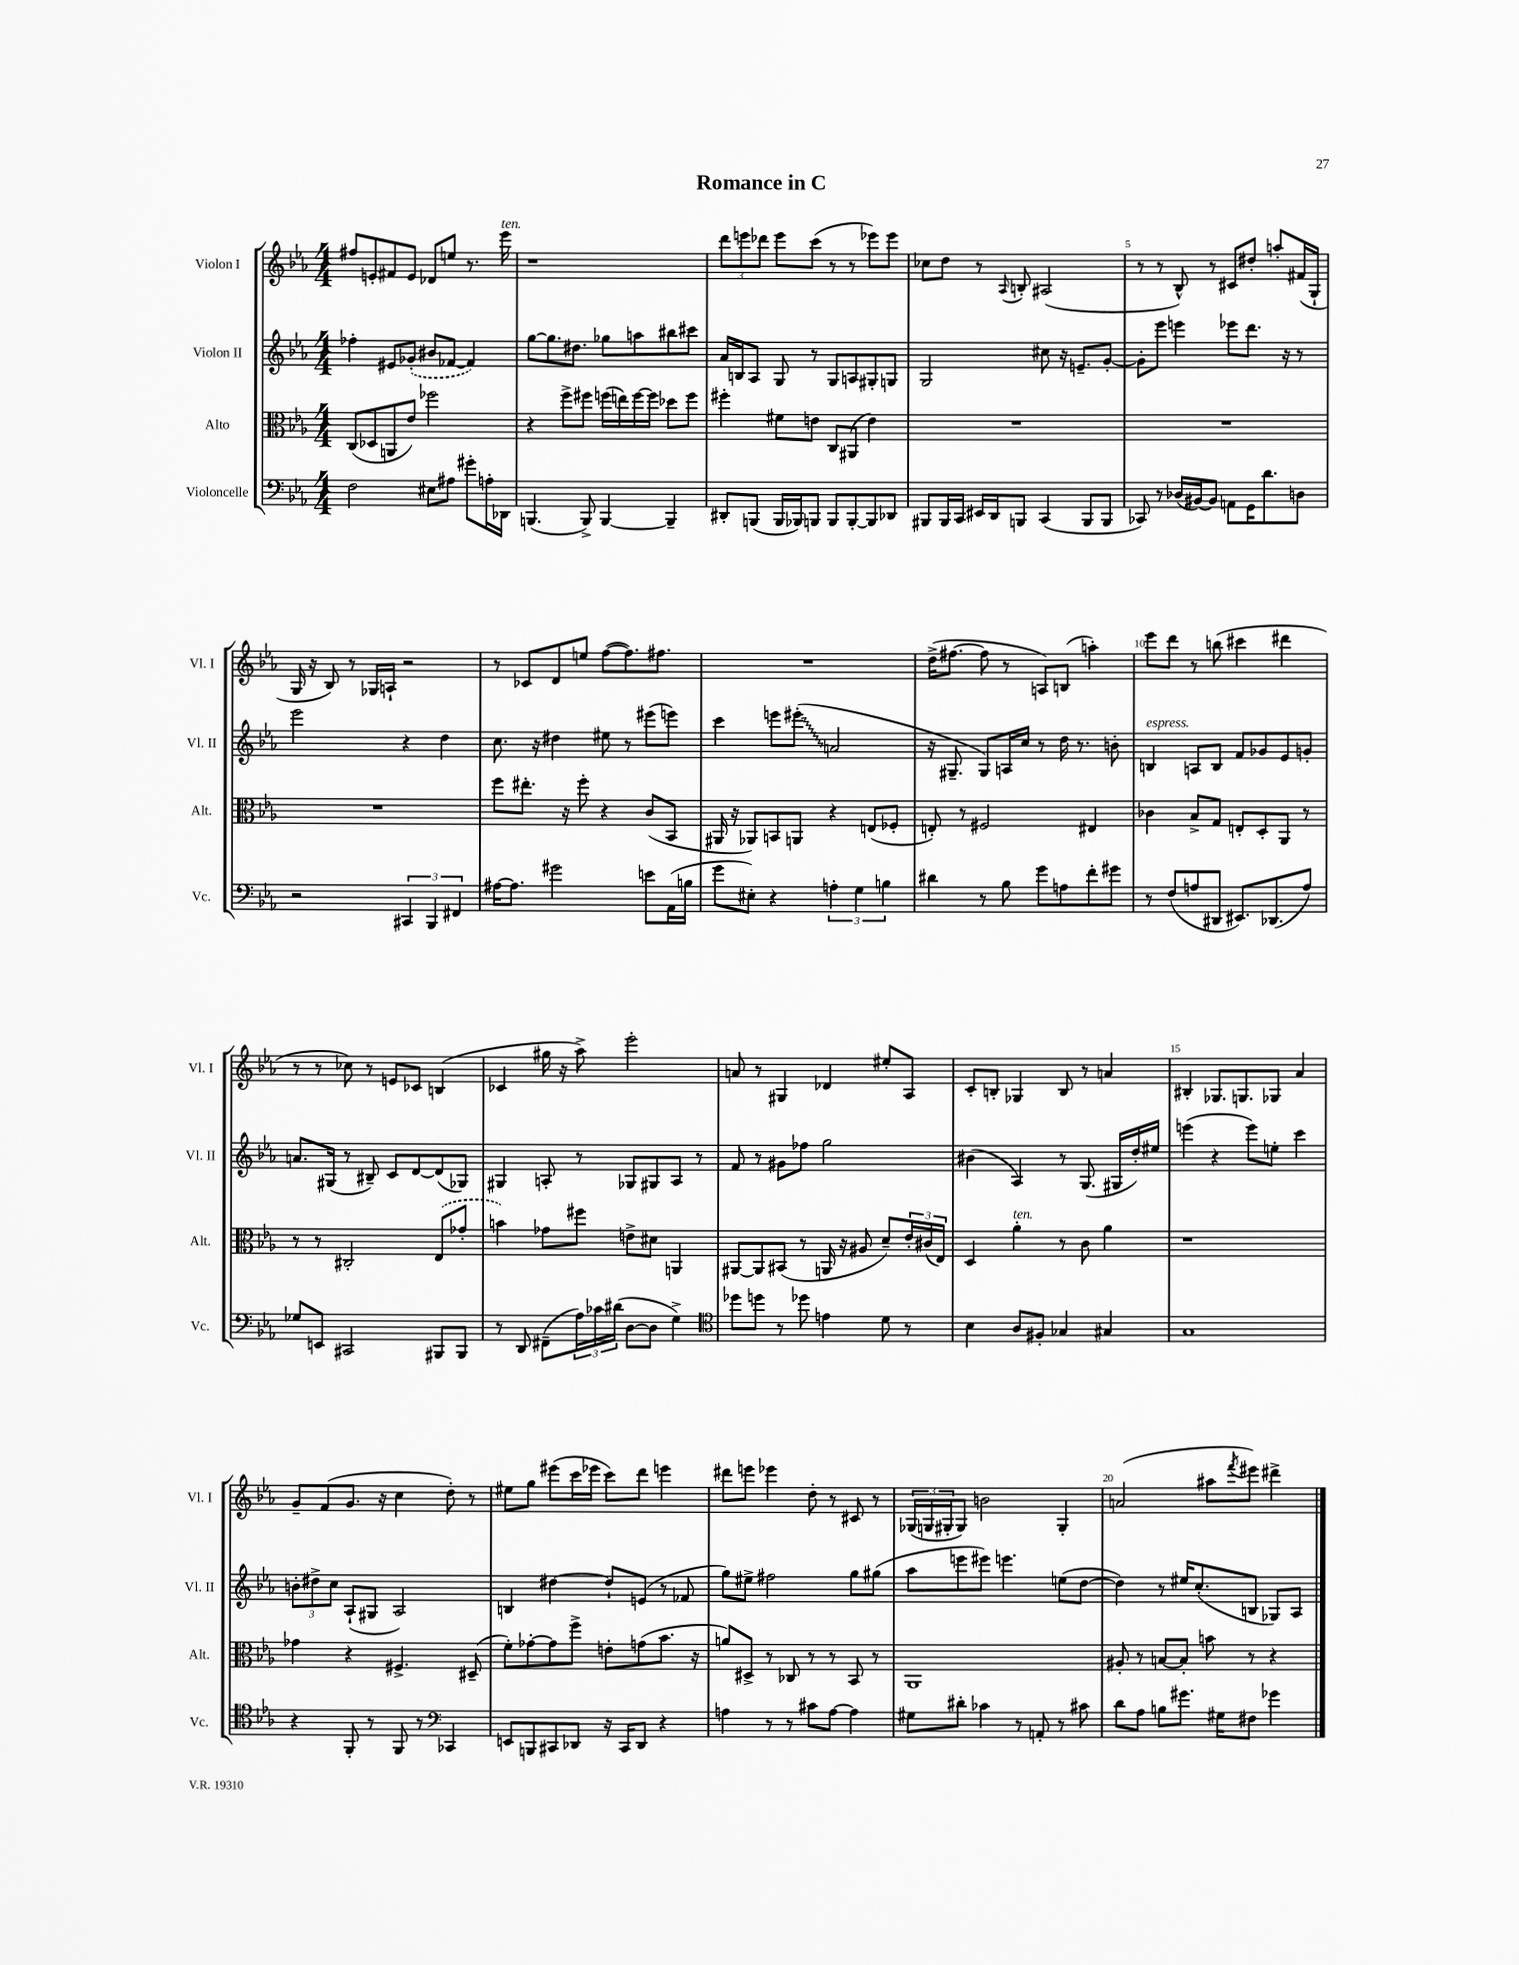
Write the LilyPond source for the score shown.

\header { title = "Romance in C" }
<<
\new StaffGroup <<
\new Staff = "s0" \with { instrumentName = "Violon I" shortInstrumentName = "Vl. I" } {
    \clef treble \key ees \major \numericTimeSignature \time 4/4
    fis''8 e'8-. fis'8 e'8 des'8 e''8 r8. ees'''16^\markup { \italic "ten." } |
    r1 |
    \tuplet 3/2 { d'''8 e'''8 des'''8 } e'''8 c'''8( r8 r8 ees'''8) ees'''8 |
    ces''8 d''8 r8 \appoggiatura { aes8 } b8-. ais2( |
    r8 r8 bes8-^) r8 cis'8 dis''8-. a''8-. fis'16( g16-! |
    g16 r16 bes8) r8 ges16 a16-! r2 |
    r8 ces'8 d'8 e''8 f''8~( f''8.) fis''8. |
    R1 |
    d''16->( fis''8.~ fis''8 r8 a8) b8( a''4-.) |
    ees'''8 d'''8 r8 b''8( cis'''4 dis'''4 |
    r8 r8 ces''8) r8 e'8 ces'8 b4( |
    ces'4 gis''16 r16 aes''8->) ees'''2-. |
    a'8 r8 gis4 des'4 eis''8-. aes8 |
    c'8-. b8-. ges4 b8 r8 a'4 |
    bis4-. ges8. g8. ges8 aes'4 |
    g'8-- f'8( g'8. r16 c''4 d''8-.) r8 |
    eis''8 g''8 eis'''8( c'''16 ees'''16 c'''8) d'''8 e'''4 |
    dis'''8 e'''8 ees'''4 d''8-. r8 cis'8 r8 |
    \tuplet 3/2 { ges16( g16 gis16-. } gis8) b'2 gis4-. |
    a'2( ais''8 \acciaccatura { f'''8 } eis'''8) dis'''4-> \bar "|." |
}
\new Staff = "s1" \with { instrumentName = "Violon II" shortInstrumentName = "Vl. II" } {
    \clef treble \key ees \major \numericTimeSignature \time 4/4
    fes''4-. eis'8 \once \slurDashed ges'8-.( bis'8 fes'8~ fes'4) |
    g''8~ g''8. dis''8. ges''8 a''8 bis''8 cis'''8 |
    aes'16 b16 aes8 g8 r8 g8 a8 gis8-. g8 |
    g2 cis''8 r16 e'8.-- g'8~-. |
    g'8-. ees'''8 e'''4 ees'''8 d'''8. r16 r8 |
    ees'''2 r4 d''4 |
    c''8. r16 dis''4 eis''8 r8 eis'''8( e'''8) |
    c'''4 e'''8 \once \override Glissando.style = #'zigzag eis'''8-.\glissando( a'2 |
    r16 gis8.-- gis8) a16 c''16 r8 d''16 r8. b'8-. |
    b4^\markup { \italic "espress." } a8 b8 f'8 ges'8 ees'8 g'8-. |
    a'8. gis16( r8 bis8--) c'8 d'8~ d'8( ges8) |
    gis4 a8-. r8 ges8 gis8 a8 r8 |
    f'8 r8 gis'8 fes''8 g''2 |
    bis'4( aes4) r8 g8.( gis16 d''16-.) eis''16 |
    e'''4( r4 e'''8) e''8-. c'''4 |
    \tuplet 3/2 { b'8-. dis''8-> c''8 } aes8-!( gis8 aes2) |
    b4 dis''4~ dis''8-! e'8( r8 fes'8 |
    g''8) eis''8-> fis''2 g''8 gis''8( |
    aes''8 e'''8 eis'''8) e'''4. e''8( d''8~ |
    d''4) r8 eis''16 c''8.-.( b8 ges8) aes8 \bar "|." |
}
\new Staff = "s2" \with { instrumentName = "Alto" shortInstrumentName = "Alt." } {
    \clef alto \key ees \major \numericTimeSignature \time 4/4
    c8( des8 a,8 ees'8) fes''2 |
    r4 f''8-> fis''8 f''16( e''16) f''16~ f''16 des''8 f''8 |
    fis''4-. fis'8 e'8 c8 ais,8( e'4) |
    R1 |
    R1 |
    R1 |
    f''8 eis''8.-. r16 f''8-. r4 c'8( bes,8 |
    ais,16 r16 aes,8) b,8 a,8 r4 e8( fes8-. |
    e8-.) r8 fis2 eis4 |
    ces'4 bes8-> g8 e8-. d8-. aes,8 r8 |
    r8 r8 cis2-. \once \slurDashed ees8( ges'8-. |
    b'4) ges'8 fis''8 e'8-> dis'8 a,4 |
    ais,8~ ais,8 bis,8( r8 a,16 r16 ais8 d'8--) \tuplet 3/2 { ees'16-. cis'16( ees16) } |
    d4 aes'4-.^\markup { \italic "ten." } r8 c'8 aes'4 |
    r1 |
    ges'4 r4 fis4.-> dis8--( |
    f'8-.) ges'8~-. ges'8 f''8-> e'8-. g'8( bes'8. r16 |
    a'8) dis8-> r8 ces8 r8 r8 bes,8 r8 |
    aes,1 |
    ais8-. r8 b8~ b8-. b'8 r8 r4 \bar "|." |
}
\new Staff = "s3" \with { instrumentName = "Violoncelle" shortInstrumentName = "Vc." } {
    \clef bass \key ees \major \numericTimeSignature \time 4/4
    f2 eis8 ais8 gis'8-. a16-. des,16 |
    b,,4.( b,,8->) b,,4~ b,,4-- |
    dis,8-. b,,8( b,,16 bes,,16) b,,8 b,,8 b,,8~-. b,,8 des,8 |
    bis,,8 bis,,16 c,16 eis,16 d,16 b,,8 c,4( b,,8 b,,8 |
    ces,8) r8 des16( bis,16~) bis,8 a,8 g,16 d'8. d8 |
    r2 \tuplet 3/2 { cis,4 bes,,4 fis,4 } |
    ais16~ ais8. gis'2 e'8 aes,16( b16 |
    g'8 eis8-.) r4 \tuplet 3/2 { a4-. g4 b4 } |
    dis'4 r8 bes8 g'8 a8 f'8-. gis'8 |
    r8 f8( a8 dis,8 eis,8.) des,8.( a8) |
    ges8 e,8 cis,2 bis,,8 bis,,8 |
    r8 d,8 fis,8--( \tuplet 3/2 { aes16) ces'16 dis'16( } d8~ d8 g4->) |
    \clef tenor des''8 d''8 r8 des''8 e'4 d'8 r8 |
    bes4 aes8 fis8-. ges4 gis4 |
    g1 |
    r4 f,8-. r8 f,8 r8 \clef bass ces,4 |
    e,8 b,,8 cis,8 des,8 r16 cis,16 des,8 r4 |
    a4 r8 r8 cis'8 a8~ a4 |
    gis8 dis'8-. ces'4 r8 a,8-. r8 cis'8 |
    d'8 aes8 b8 gis'8. gis16 fis8 ges'4 \bar "|." |
}
>>
>>
\layout { \context { \Score \override BarNumber.break-visibility = ##(#f #t #t) barNumberVisibility = #(every-nth-bar-number-visible 5) } }
